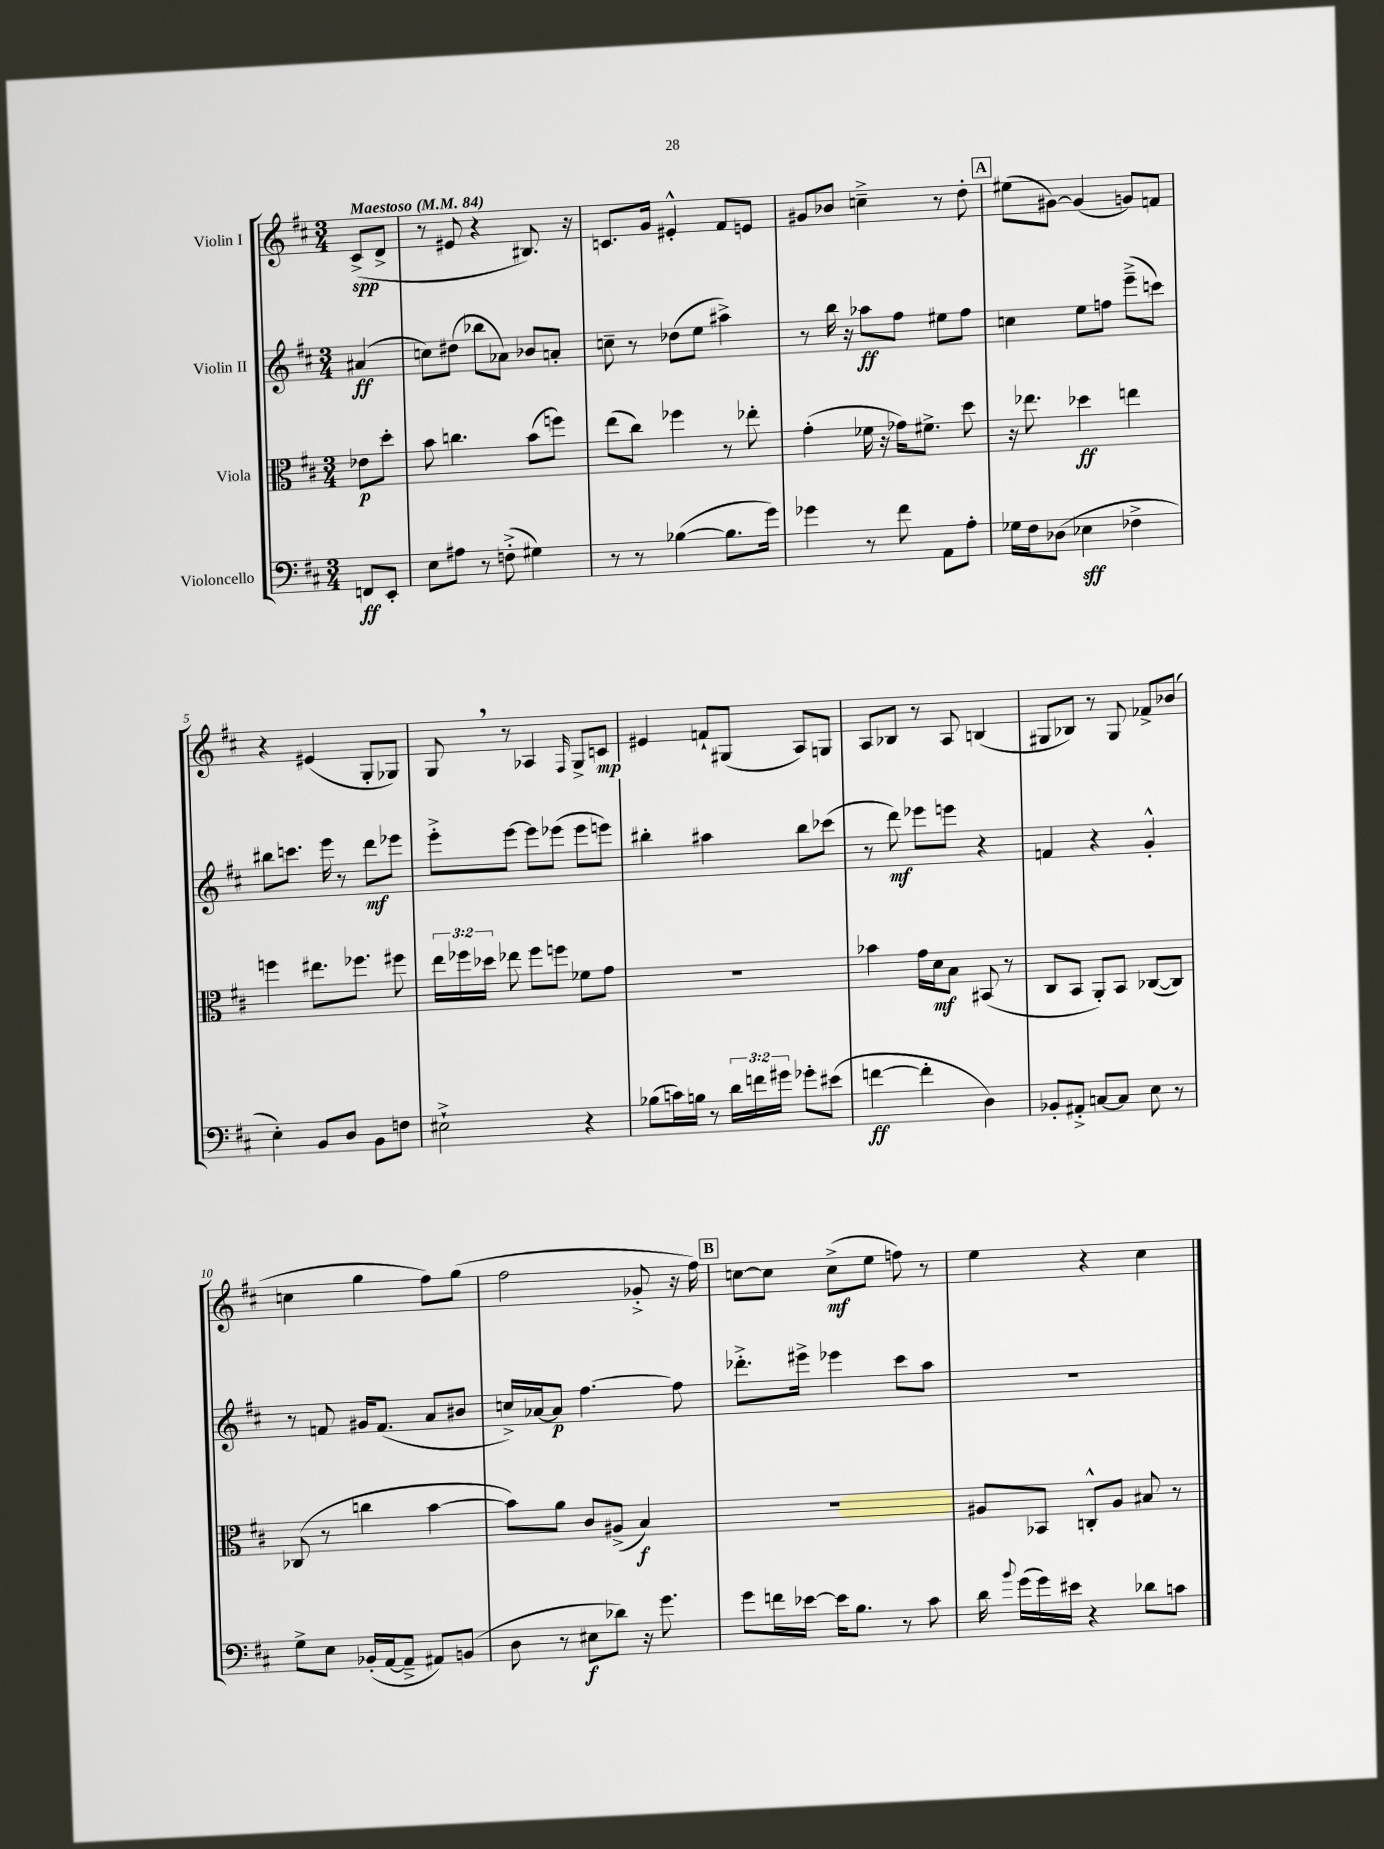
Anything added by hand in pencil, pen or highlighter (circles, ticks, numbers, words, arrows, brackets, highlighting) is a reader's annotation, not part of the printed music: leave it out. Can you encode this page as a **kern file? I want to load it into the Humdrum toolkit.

**kern	**kern	**kern	**kern
*staff4	*staff3	*staff2	*staff1
*clefF4	*clefC3	*clefG2	*clefG2
*k[f#c#]	*k[f#c#]	*k[f#c#]	*k[f#c#]
*M3/4	*M3/4	*M3/4	*M3/4
*MM84	*MM84	*MM84	*MM84
8FF	8e-	(4a#	(8c#^
8EE'	8dd'	.	8d^
=	=	=	=
8E	8b	8cc)	8r
8A#	4.cc	(8dd#	8e#
8r	.	8bb-	4r
(8F'^	.	8a-)	.
4G#)	(8b	8b-	8.B#)
.	8ff)	8a'	.
.	.	.	16r
=	=	=	=
8r	(8ee	8cc~	8.c
8r	8cc#)	8r	.
.	.	.	16g
([4B-	4ff-	(8dd-	4e#'^^
.	.	8ee	.
8.B-]	8r	4aa#^)	8f#
.	8ee-'	.	8e
16g)	.	.	.
=	=	=	=
4g-	(4g'	8r	8g#
.	.	16bb	8b-
.	.	16r	.
8r	16f-	8aa-	4cc~^
.	16r	.	.
8f#	16g-)	8ff#	.
.	8.f#^	.	.
8AA	.	8ee#	8r
8A'	8dd	8ff#	8dd'
=	=	=	=
16G-	16r	4cc	(8ee#
16F#	8.ee-	.	.
(8D-	.	.	[8g#)
4E-	4dd-	8ee	(4g#]
.	.	8ff	.
4F-^	4ee	(8eee~^	8g)
.	.	8ccc)	8f
=	=	=	=
4E')	4ff	8bb#	4r
.	.	8.ccc	.
8BB	8.ee#	.	(4e#
.	.	16eee	.
8D	.	8r	.
.	8.ff-	.	.
8BB	.	8ddd	8G'
8F	8ff#	8eee-	8G-)
=	=	=	=
2E#`^	24ee	8eee'^	8G
.	24ff-	.	.
.	24dd-	.	.
.	8ee-	[8eee	8r
.	8ff-	8eee]	4A-
.	8ff	(8eee-	.
.	.	.	16qqF#
4r	8f-	8eee-	8G^
.	8g	8eee)	8c
=	=	=	=
(8B-	2.r	4bb#'	4e#
16c)	.	.	.
16B	.	.	.
8r	.	4aa#	8f`
24d	.	.	(8G#
24f	.	.	.
24g#	.	.	.
8g-'	.	8bb#	8A)
(8e#	.	(8ccc-	8G
=	=	=	=
[4f	4b-	8r	8A
.	.	8ddd)	8B-
4f']	16g	8eee-	8r
.	16d	.	.
.	8B	8eee	8A
4D)	(8BB#	4r	(4B
.	8r	.	.
=	=	=	=
8BB-'	8C#	4f	8G#
8AA#'^	8BB	.	8B-)
[8C	8AA')	4r	8r
8C]	8BB	.	8G#
8E	([8C-	4g'^^	8f-^
8r	8C-])	.	(8b-
=	=	=	=
8G^	(8C-	8r	4cc
8E	8r	8f	.
(16BB-'	4cc	16g#	4gg
[16AA	.	(8.f	.
8AA~^]	.	.	.
8AA#)	[4b	8a	8ff#)
(8BB	.	8b#	(8gg
=	=	=	=
8D	8b])	16cc^)	2ff#
.	.	[16a-	.
8r	8a	8a-]	.
8E#	8c#	[4.ff#	.
8d-)	(8A#^	.	.
16r	4B)	.	8g-'^
8.g	.	.	.
.	.	8ff#]	16r
.	.	.	16ff#)
=	=	=	=
8g	2.r	8.ddd-'^	[8cc
16f	.	.	8cc]
[16e-	.	16eee#^	.
16e-]	.	4eee-	(8cc^
8.B	.	.	.
.	.	.	8ee
8r	.	8ccc#	8ff)
8c#	.	8aa	8r
=	=	=	=
16d	8A#	2.r	4ee
8qqb	.	.	.
(16g	.	.	.
16g)	8BB-	.	.
16e#	.	.	.
4r	8C'^^	.	4r
.	8A#	.	.
8d-	8B#	.	4cc#
8c	8r	.	.
==	==	==	==
*-	*-	*-	*-
